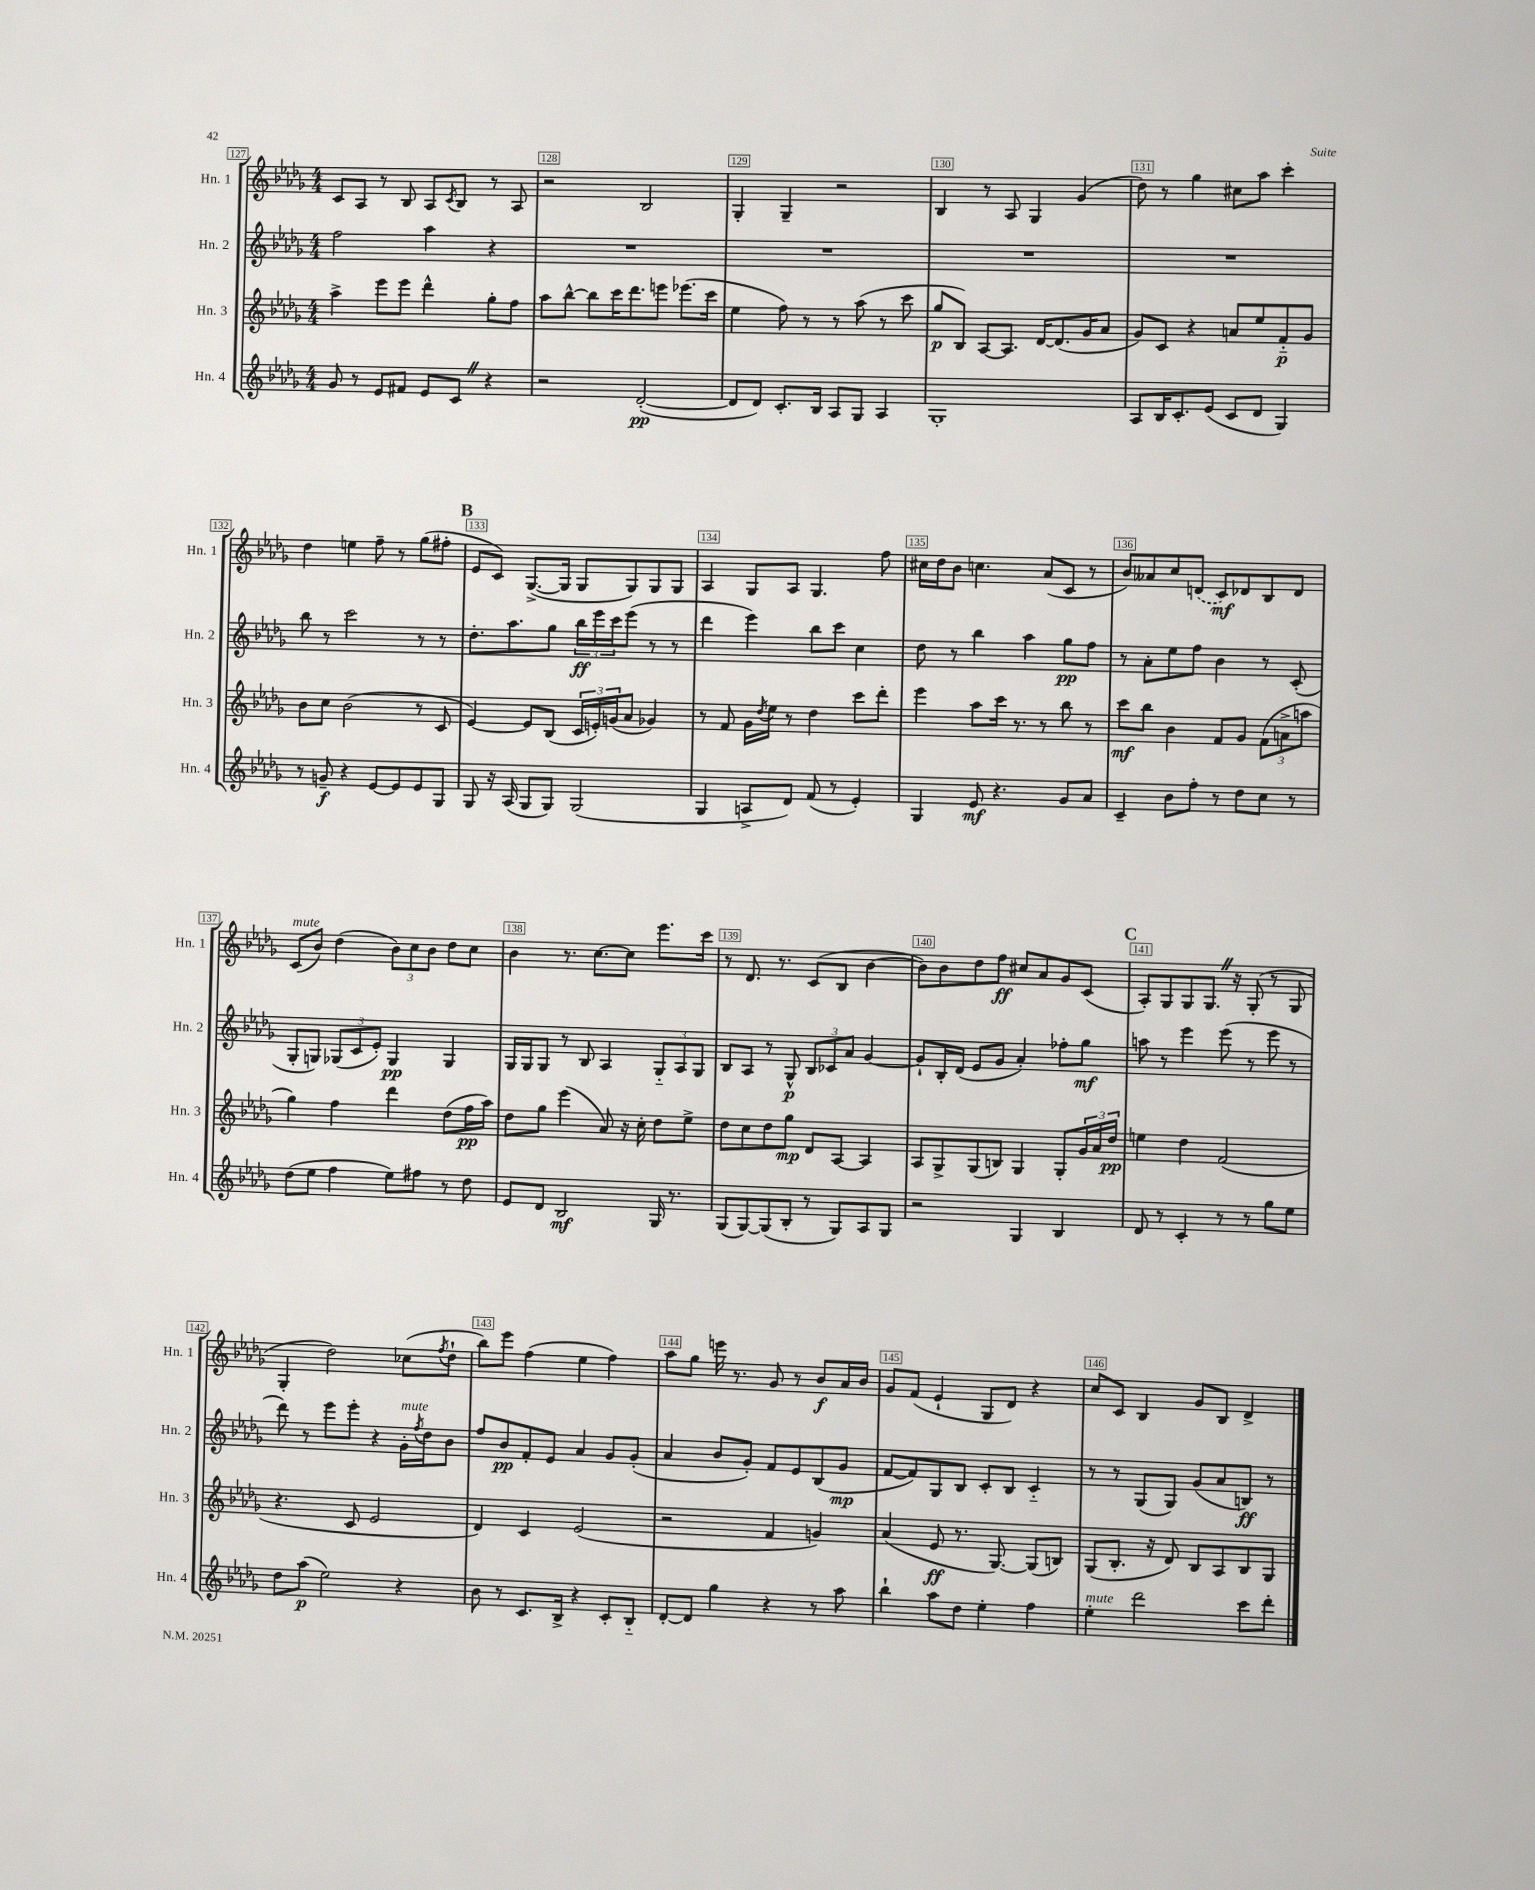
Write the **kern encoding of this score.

**kern	**kern	**kern	**kern
*staff4	*staff3	*staff2	*staff1
*clefG2	*clefG2	*clefG2	*clefG2
*k[b-e-a-d-g-]	*k[b-e-a-d-g-]	*k[b-e-a-d-g-]	*k[b-e-a-d-g-]
*M4/4	*M4/4	*M4/4	*M4/4
8g-	4aa-^	2ff	8c
8r	.	.	8A-
8e-	8eee-	.	8r
8f#	8eee-	.	8B-
8e-	4ddd-^^	4aa-	8A-
.	.	.	8qc
8c	.	.	8B-
4r	8gg-'	4r	8r
.	8ff	.	8A-
=	=	=	=
2r	8aa-	1r	2r
.	[8bb-^^	.	.
.	8bb-]	.	.
.	16ccc	.	.
.	8.ddd-	.	.
([2d-'	.	.	2B-
.	8eee	.	.
.	(8.eee-	.	.
.	16ccc	.	.
=	=	=	=
8d-]	4ee-	1r	4G-'
8d-)	.	.	.
8.c'	8ff)	.	4G-~
.	8r	.	.
16B-	.	.	.
8A-	8r	.	2r
8G-	(8aa-	.	.
4A-	8r	.	.
.	8ccc	.	.
=	=	=	=
1G-'	8gg-	1r	4B-
.	8B-)	.	.
.	[8A-	.	8r
.	8.A-]	.	8A-
.	.	.	4G-
.	[16d-	.	.
.	(8.d-]	.	.
.	.	.	(4g-
.	16g-	.	.
.	8a-	.	.
=	=	=	=
8A-	8g-)	1r	8dd-)
16B-	8c	.	8r
8.c'	.	.	.
.	4r	.	4gg-
(8e-	.	.	.
8c	8a	.	8cc#
8d-	8ee-	.	8aa-
4G-)	8f'~	.	4ccc'
.	8g-	.	.
=	=	=	=
8r	8b-	8bb-	4dd-
8g~	8cc	8r	.
4r	(2b-	2ccc	4ee
[8e-	.	.	8ff~
8e-]	.	.	8r
8e-	8r	8r	(8gg-
8G-	8c	8r	8ff#'
=	=	=	=
8G-	[4e-)	8.dd-'	8e-
16r	.	.	8c)
(16A-	.	8.aa-	.
8G-	8e-]	.	([8.G-^
8G-)	(8B-	8gg-	.
.	.	.	16G-]
(2G-	24c	24bb-	8G-
.	24e')	24eee-	.
.	(24g	24ccc	.
.	8a-	(8eee-	8G-)
.	4g-)	8r	8G-
.	.	8r	8G-
=	=	=	=
4G-	8r	4ddd-	4A-
.	8f	.	.
8A^	16g-	4eee-)	8G-
.	8qdd-	.	.
.	16ee-	.	.
8d-)	8r	.	8A-
(8f	4dd-	8bb-	4.G-
8r	.	8ccc	.
4e-')	8ccc	4cc	.
.	8ddd-'	.	8ff
=	=	=	=
4G-	4eee-	8dd-	16cc#
.	.	.	16dd-
.	.	8r	8b-
8e-	8aa-	4bb-	4.cc
4.r	16ccc	.	.
.	8.r	.	.
.	.	4aa-	.
.	8r	.	(8a-
8g-	8bb-	8gg-	8c
8a-	8r	8ff	8r
=	=	=	=
4c~	8ccc	8r	8b-)
.	8bb-	8a-'	8a--
8b-	4b-	8ee-	8cc
8ff'	.	8ff	(8d
8r	8f	4b-	8c)
8dd-	8g-	.	8d-
8cc	(12f	8r	8B-
.	12a^	.	.
8r	.	(8c'	8d-
.	12aa	.	.
=	=	=	=
(8dd-	4gg-)	8G-'	(8c
8ee-	.	8G)	8b-)
4ff	4ff	(12G-	(4dd-
.	.	12c	.
.	.	12e-')	.
8ee-)	4ddd-	4G-	12b-)
.	.	.	12cc
8ff#	.	.	.
.	.	.	12b-
8r	(8dd-	4G-	8dd-
8dd-	16ff	.	8cc
.	16aa-)	.	.
=	=	=	=
8e-	8dd-	16G-	4b-
.	.	16G-	.
8d-	8gg-	8G-	.
2B-	(4eee-	8r	8.r
.	.	8B-	.
.	.	.	[8.cc
.	8a-)	4A-	.
.	16r	.	8cc]
.	16cc'	.	.
16G-	8dd-	12G-'~	8.eee-
8.r	.	.	.
.	.	12A-	.
.	8ee-^	.	.
.	.	12G-	.
.	.	.	16ccc
=	=	=	=
(8G-	8dd-	8B-	8r
[8G-)	8cc	8A-	8.d-
(8G-]	8dd-	8r	.
.	.	.	8.r
8B-'	8gg-	8G-^^	.
8r	8d-	12B-	(8c
.	.	12c-	.
8G-)	[8A-	.	8B-
.	.	12a-	.
8A-	4A-]	[4g-	[4b-
8G-	.	.	.
=	=	=	=
2r	8A-	8g-`]	8b-])
.	8G-^	16B-'	8b-
.	.	(16d-	.
.	(8G-	8e-	8dd-
.	8B)	8g-	8ff
4G-	4G-	4a-')	8cc#
.	.	.	8a-
4B-	8G-'	8ff-'	8g-
.	24g-	8gg-	(8c
.	24a-	.	.
.	24dd-	.	.
=	=	=	=
8d-	4ee	8aa	8A-')
8r	.	8r	8G-
4c'	4dd-	4eee-	8G-
.	.	.	8.G-
8r	(2f	(8eee-	.
.	.	.	16r
8r	.	8r	(8G-'
8gg-	.	8eee-	8r
8ee-	.	8r	8G-
=	=	=	=
8dd-	4.r	8ddd-)	4G-'
(8aa-	.	8r	.
2ee-)	.	8eee-	2dd-)
.	8c	8eee-'	.
.	2e-	4r	.
4r	.	16g-'	(8cc-
.	.	8qff	.
.	.	16dd-	.
.	.	.	8qff
.	.	8b-	8dd-`
=	=	=	=
8b-	4d-)	8ff	8bb-)
8r	.	8b-	8eee-
8.c	4c	8f'	(4ff
.	.	8e-	.
16B-^	.	.	.
4r	(2e-	4a-	4ee-
8c'	.	8g-	4ff)
8B-'~	.	(8g-'	.
=	=	=	=
[8d-'	2r	4a-	8aa-
8d-]	.	.	8gg-
4gg-	.	8b-	16eee
.	.	.	8.r
.	.	8g-')	.
4r	4f	8f	8g-
.	.	8e-	8r
8r	4g)	(8B-	8b-
8aa-	.	8g-	16a-
.	.	.	16b-
=	=	=	=
4bb-`	(4a-	[8f	8g-
.	.	8f])	(8f
8aa-	8e-	8G-	4e-`
8dd-	8.r	8B-	.
4ee-'	.	8c'	8G-
.	[8.G-)	.	.
.	.	8B-	8d-)
4ff	(8G-]	4c'~	4r
.	8B)	.	.
=	=	=	=
4ee-'	(8G-	8r	8cc
.	8.B-'	8r	8c
2ddd-	.	(8G-	4B-
.	16r	.	.
.	8d-)	8G-)	.
.	8B-	(8g-	8g-
.	8A-	8a-	8B-
8ccc	8B-	8B)	4d-^
8ddd-'	8G-	8r	.
==	==	==	==
*-	*-	*-	*-
